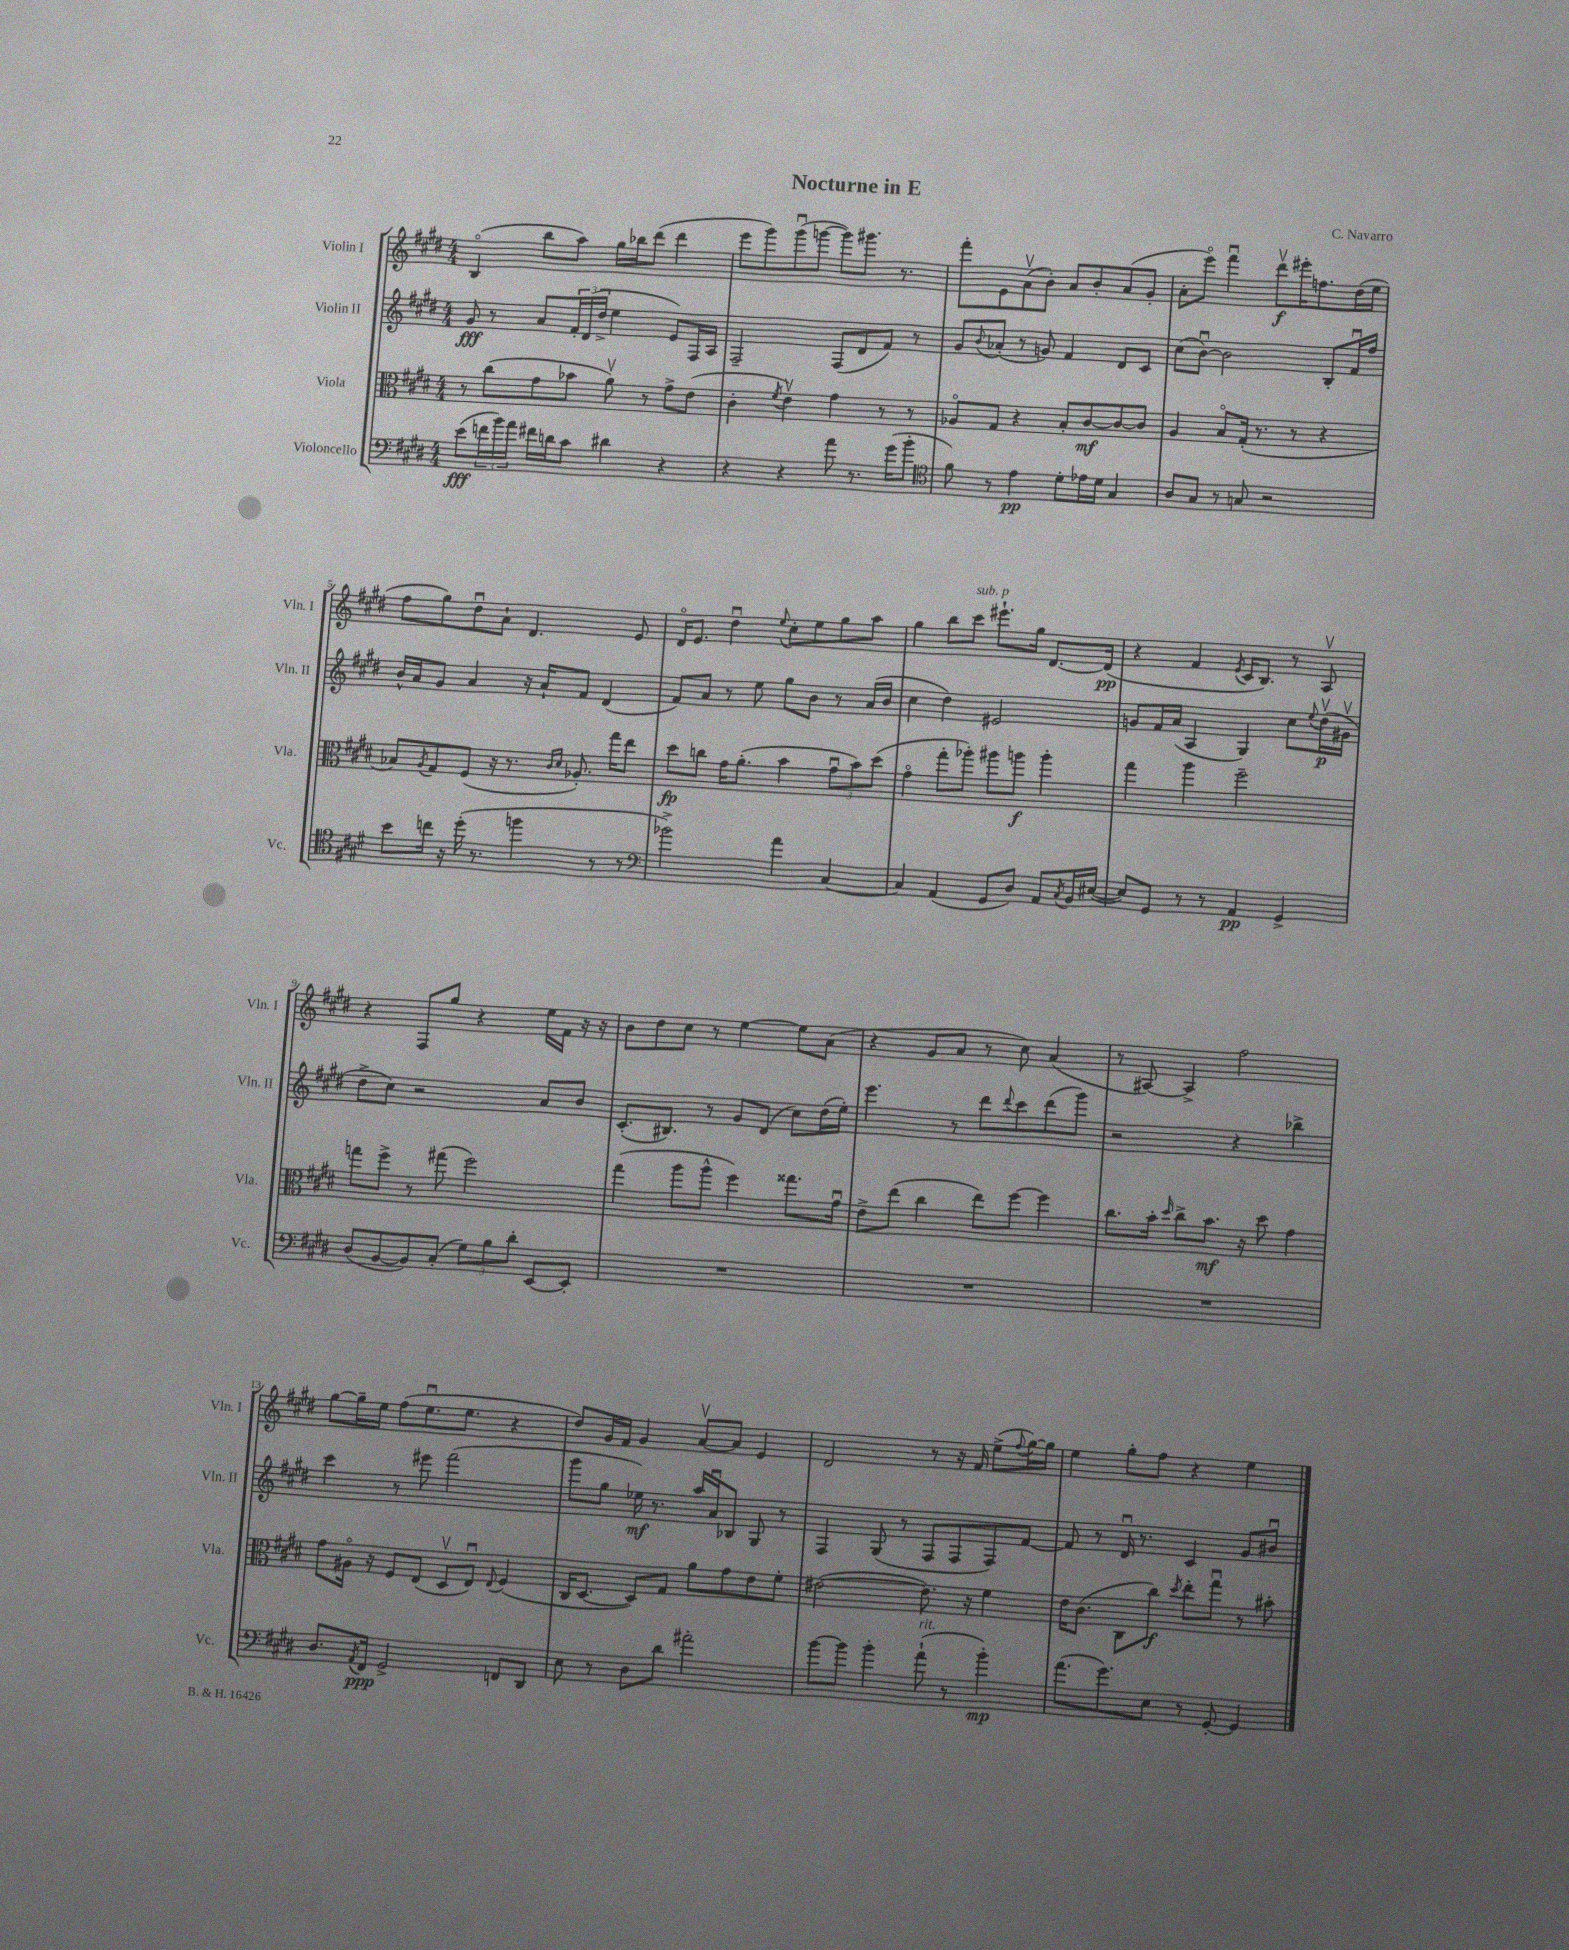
\header { title = "Nocturne in E" composer = "C. Navarro" }
<<
\new StaffGroup <<
\new Staff = "s0" \with { instrumentName = "Violin I" shortInstrumentName = "Vln. I" } {
    \clef treble \key e \major \numericTimeSignature \time 4/4
    b4\flageolet( b''8 a''8) gis''16 bes''16 dis'''8( dis'''4 |
    e'''8 gis'''8) gis'''8\downbow( g'''8~ g'''8) gis'''8. r8. |
    fis'''8-. e'8 a'8\upbow( b'8-.) a'8 b'8-. a'8( gis'8-. |
    a'8-. e'''8\flageolet) fis'''4\downbow dis'''8\upbow\f eis'''16-. f''8. dis''16( e''16 |
    fis''8 gis''8) dis''8\downbow a'8-! dis'4. e'8 |
    dis'16\flageolet e'8. dis''4\downbow \appoggiatura { e''8 } cis''8-. e''8 gis''8 a''8 |
    gis''4 b''8 cis'''8^\markup { \italic "sub. p" } eis'''8.-! gis''16 dis'8.~ dis'16\pp( |
    r4 fis'4 \acciaccatura { e'8 } cis'16 b8.) r8 a8\upbow |
    r4 fis8 gis''8 r4 e''16 fis'16 r16 r16 |
    b'8 dis''8 cis''8 r8 e''4~ e''8 a'8( |
    r4 gis'8 a'8 r8 cis''8) a'4( |
    r8 ais8~) ais4-> fis''2 |
    gis''8~ gis''16-- e''16 fis''8( e''8.\downbow e''8. r4 |
    dis''8) gis'16 fis'16 gis'4 a'8~\upbow a'8 e'4 |
    dis'2 r8 r16 fis'16 e''8->( \appoggiatura { fis''8 } gis''16~) gis''16 |
    e''4 gis''8-. fis''8 r4 e''4 \bar "|." |
}
\new Staff = "s1" \with { instrumentName = "Violin II" shortInstrumentName = "Vln. II" } {
    \clef treble \key e \major \numericTimeSignature \time 4/4
    gis'8\fff r8 a'8 \tuplet 3/2 { fis'16-. dis'16( dis''16-> } e''4 e'8) fis16 a16 |
    fis2-- fis8( dis'8 fis'8) r8 |
    gis'8 \appoggiatura { b'8 } aes'8-.( r8 g'8) fis'4 dis'8 cis'8 |
    cis''8( b'8~\downbow) b'2 b8-. fis'16\downbow fis''16 |
    b'16-^ a'16 gis'8 a'4 r16 a'16-! fis'8 dis'4( |
    fis'8) a'8 r8 e''8 gis''8 b'8 r8 a'16( b'16 |
    cis''4 dis''4) eis'2 |
    g'8 fis'16 a'16( a4 gis4) cis''8 \appoggiatura { e''8 } dis''16\upbow\p( gis'16\upbow |
    dis''8-> cis''8) r2 a'8 b'8 |
    cis'8.-.( bis8.) r8 gis'8 dis'8( cis''8) dis''16( e''16-.) |
    e'''4. r8 dis'''8 \appoggiatura { dis'''8 } cis'''8 dis'''8( gis'''8) |
    r2 r4 bes''4-> |
    cis'''4 r8 eis'''8 fis'''2( |
    gis'''8 gis''8 ees''16\mf) r8. a''16 a'16\downbow bes8 gis8 r8 |
    fis4 gis8( r8 fis8 fis8 fis8) fis'8~ |
    fis'8 r8 dis'16\downbow r8. cis'4 gis'8 bis'8\downbow \bar "|." |
}
\new Staff = "s2" \with { instrumentName = "Viola" shortInstrumentName = "Vla." } {
    \clef alto \key e \major \numericTimeSignature \time 4/4
    r8 cis''8( gis'8 bes'8 a'8\upbow) r8 gis'8-> e'8( |
    cis'4-. \acciaccatura { fis'8 } e'4\upbow) gis'4 r8 r8 |
    aes8\flageolet gis8 r4 b8-. cis'8~\mf cis'8~ cis'8 |
    a4 b8\flageolet gis16-.( r8. r8 r4 |
    bes8) \acciaccatura { a8 } gis8 fis8( r16 r8. \grace { cis'16 dis'16 } aes8.-.) gis''16 e''8 |
    dis''8\fp c''8 gis'16 a'8.-.( b'4 \tuplet 3/2 { gis'8\downbow b'8) dis''8( } |
    gis'4\flageolet gis''8-. aes''8-.) ais''8 a''8\f a''4-. |
    gis''4 a''4 fis''2-- |
    g''8 fis''8-> r8 gis''8( fis''2) |
    gis''4( a''8 a''8-^ fis''4) gisis''8. gis'16\downbow |
    e'8-> e''8( cis''4 e''8) fis''8~ fis''4 |
    cis''8. b'16-. \grace { dis''16 } cis''8-> b'8.\mf r16 dis''8 gis'4 |
    gis'8 ais16\flageolet r16 fis8 e8( dis8\upbow e8\downbow) \appoggiatura { e8 } fis4( |
    cis16 dis8.~ dis8) gis8 a'8 gis'8 e'8 fis'8-. |
    eis'2~( eis'8.) r16 fis'4 |
    e'16 cis'8.( cis8 cis''8\f) \acciaccatura { dis''8 } e''8-. gis''8\downbow r8 bis'8-. \bar "|." |
}
\new Staff = "s3" \with { instrumentName = "Violoncello" shortInstrumentName = "Vc." } {
    \clef bass \key e \major \numericTimeSignature \time 4/4
    e'8\fff( \tuplet 3/2 { f'16 b'16) a'16 } fis'16 d'16 cis'8 dis'4 r4 |
    r4 r4 a'8 r8. gis'16( b'8-. |
    \clef tenor fis'8) r8 e'4\pp dis'8-. ees'16 dis'16 gis4 |
    a8 gis8 r8 g8 r2 |
    b'8 c''16 r16 dis''16-.( r8. f''4 r8 r8 |
    \clef bass bes'2->) a'4 cis4~ |
    cis4 a,4( gis,8 dis8) a,8 \acciaccatura { cis8 } b,16 eis16~( |
    eis8) gis,8 r8 r8 a,4\pp gis,4-> |
    dis8( b,8~ b,8) cis8-.( \tuplet 3/2 { gis8) b8 dis'8-. } e,8~ e,8-. |
    R1 |
    R1 |
    R1 |
    dis8. \acciaccatura { a,8 } fis,16\ppp gis,2-> f,8 dis,8 |
    e8 r8 dis8 dis'8 ais'2-. |
    b'8~ b'8 b'4-. a'8-!^\markup { \italic "rit." }( r8 b'4-.\mp) |
    a'8.( gis'8.) e8 r8 gis,8~-. gis,4 \bar "|." |
}
>>
>>
